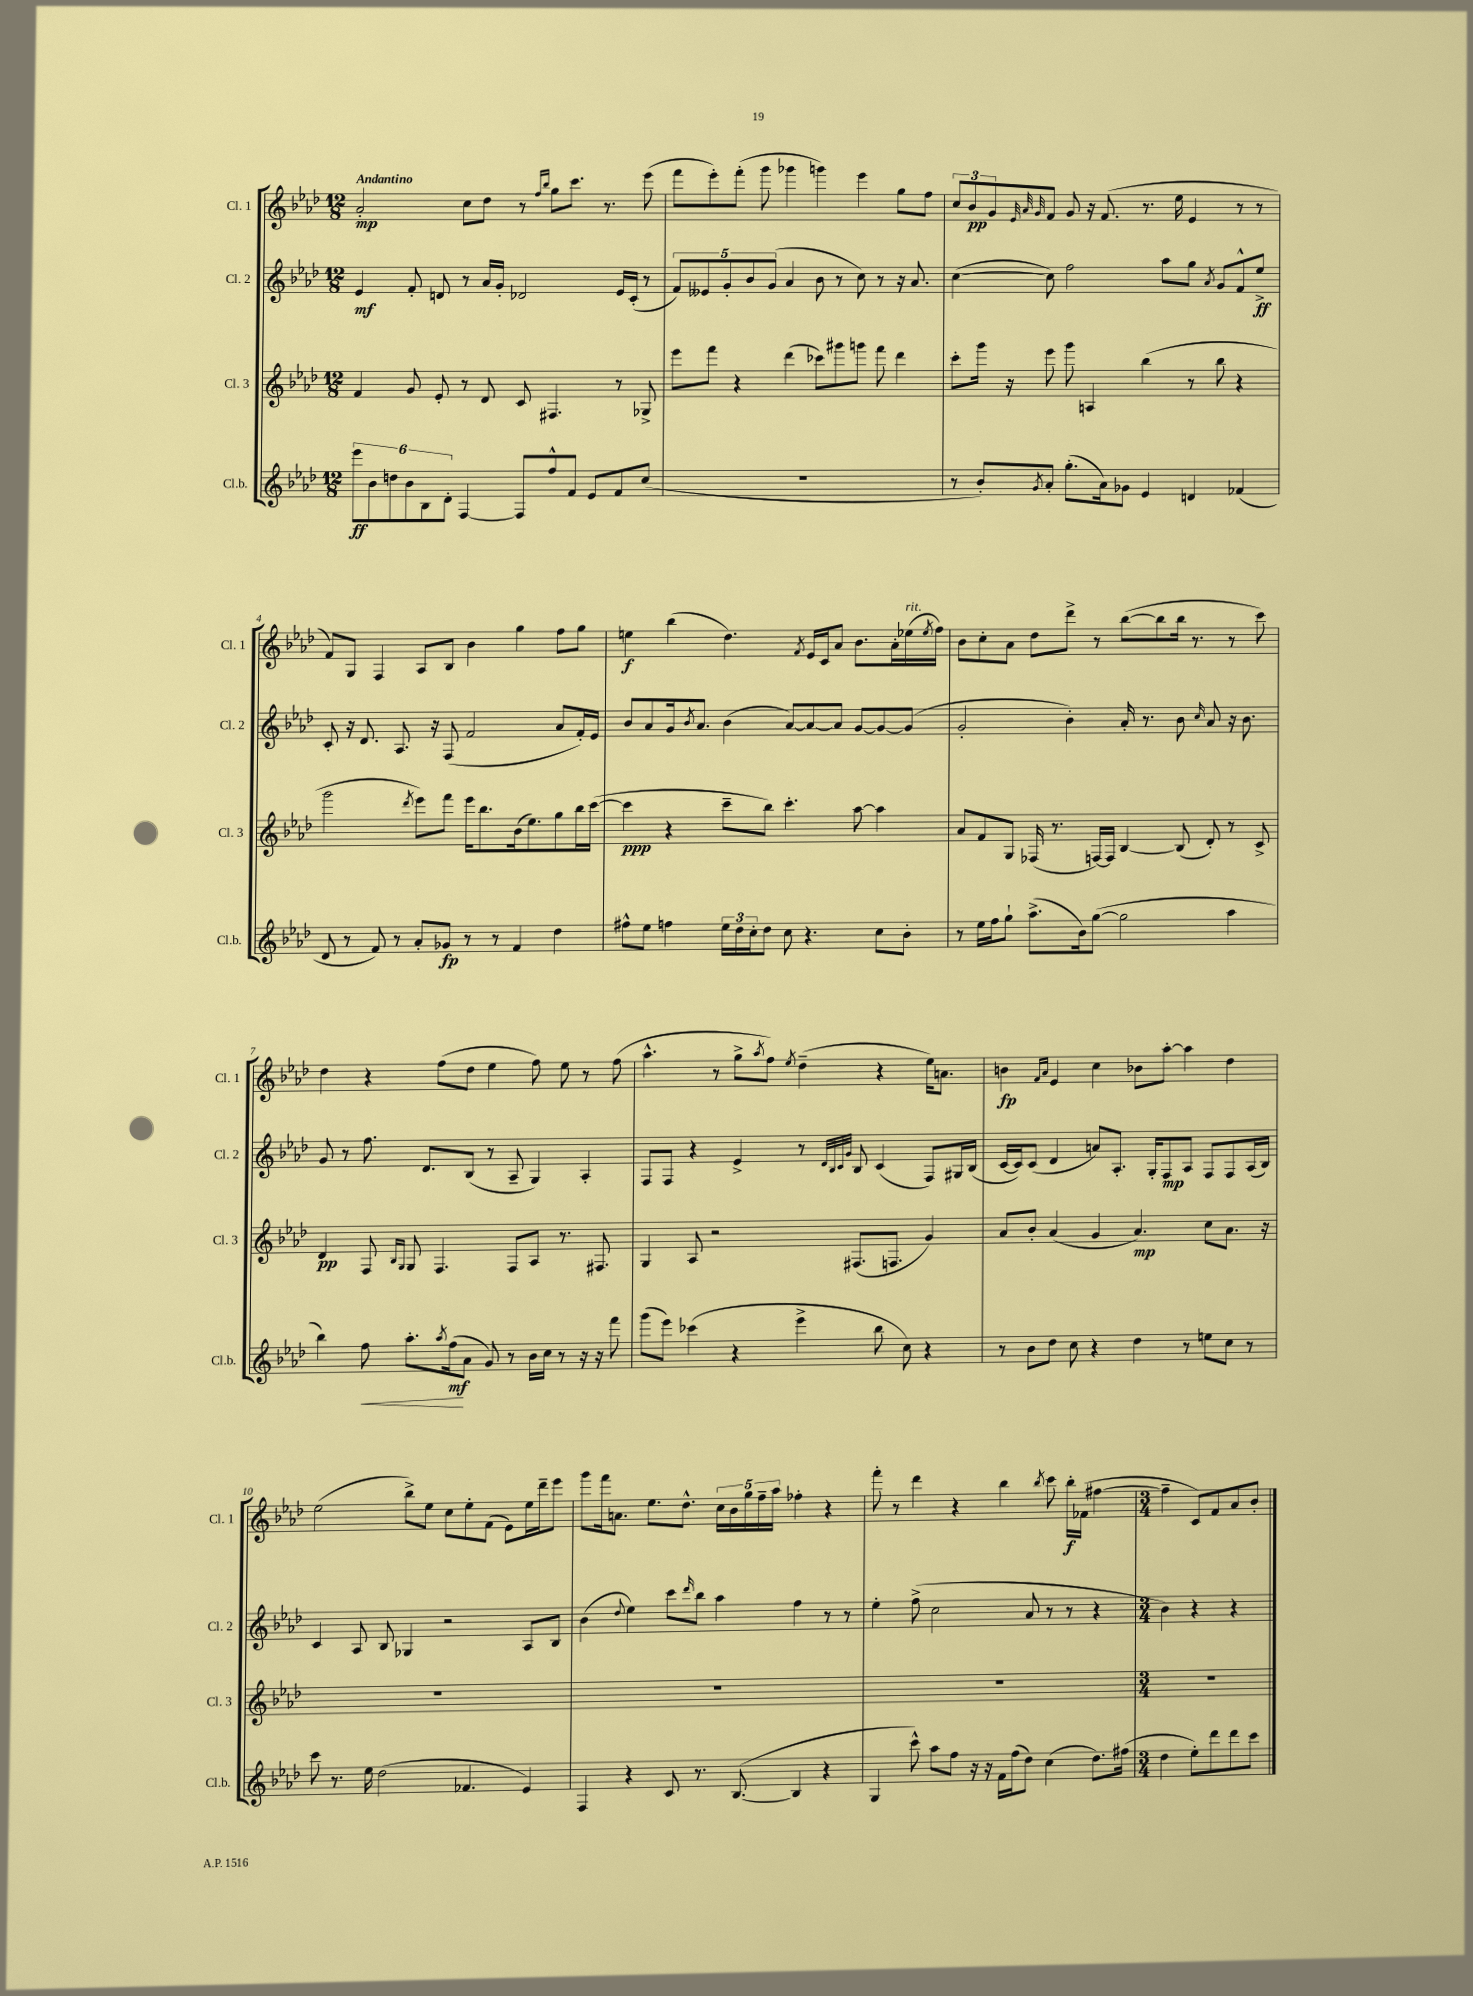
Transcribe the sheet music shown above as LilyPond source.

<<
\new StaffGroup <<
\new Staff = "s0" \with { instrumentName = "Cl. 1" shortInstrumentName = "Cl. 1" } {
    \clef treble \key aes \major \numericTimeSignature \time 12/8 \tempo "Andantino"
    aes'2-.\mp c''8 des''8 r8 \grace { f''16 bes''16 } g''8 c'''8. r8. ees'''8( |
    f'''8 ees'''8-.) f'''8-.( g'''8 ges'''4 g'''4) ees'''4 g''8 f''8 |
    \tuplet 3/2 { c''8 bes'8\pp g'8 } \grace { ees'32 aes'32 g'32 } f'8 g'8 r16 f'8.( r8. ees''16 ees'4 r8 r8 |
    f'8) g8 f4 aes8 bes8 bes'4 g''4 f''8 g''8 |
    e''4\f bes''4( des''4.) \acciaccatura { f'8 } ees'16 c'16 aes'8 bes'8. aes'16-. ees''16^\markup { \italic "rit." }( \acciaccatura { ees''8 } f''16) |
    bes'8 c''8-. aes'8 des''8 des'''8-> r8 bes''8~( bes''8 bes''16 r8. r8 c'''8) |
    des''4 r4 f''8( des''8 ees''4 f''8) ees''8 r8 f''8( |
    aes''4.-^ r8 g''8-> \acciaccatura { aes''8 } f''8) \acciaccatura { ees''8 } des''4--( r4 ees''16) a'8. |
    b'4\fp \grace { f'16 aes'16 } ees'4 c''4 bes'8 aes''8~-. aes''4 des''4 |
    ees''2( bes''8->) ees''8 c''8 ees''8-. f'8( ees'8) ees''16 des'''16-- ees'''8 |
    g'''8 f'''16 a'8. ees''8. des''8.-^ \tuplet 5/4 { c''16 bes'16 g''16 f''16-- aes''16 } fes''4-. r4 |
    f'''8-. r8 des'''4 r4 bes''4 \acciaccatura { bes''8 } c'''8 bes''16-.\f fes'16( fis''4~ |
    \numericTimeSignature \time 3/4 fis''4-- c'8) f'8 aes'8 bes'8-. \bar "|." |
}
\new Staff = "s1" \with { instrumentName = "Cl. 2" shortInstrumentName = "Cl. 2" } {
    \clef treble \key aes \major \numericTimeSignature \time 12/8
    ees'4\mf f'8-. d'8 r8 aes'16 g'16-. des'2 ees'16 c'16-.( r8 |
    \tuplet 5/4 { f'8) eeses'8 g'8-. bes'8 g'8( } aes'4 bes'8 r8 c''8) r8 r16 aes'8. |
    c''4~( c''8) f''2 aes''8 g''8 \acciaccatura { aes'8 } g'8 f'8-^ ees''8->\ff |
    c'8-. r16 des'8. aes8. r16 f8( f'2 aes'8 f'16-.) ees'16 |
    bes'8 aes'8 g'16 \acciaccatura { bes'8 } aes'8. bes'4( aes'8~) aes'8~ aes'8 g'8~ g'8~ g'8( |
    g'2-. bes'4-.) aes'16-. r8. bes'8 \grace { c''16 } aes'8 r16 bes'8. |
    g'8 r8 f''8. des'8. bes8( r8 aes8-- g4) aes4-. |
    f8 f8 r4 ees'4-> r8 \grace { des'32 bes32 c'32 g'32 } bes8 c'4( f8) gis16 bes16( |
    c'16~ c'16) c'8( des'4 a'8) aes8.-. g16-. f8\mp aes8 f8 f8 aes16( bes16) |
    c'4 aes8 bes8 ges4 r2 aes8 bes8 |
    bes'4( \appoggiatura { des''8 } ees''4) c'''8 \grace { des'''16 } bes''8 aes''4 f''4 r8 r8 |
    ees''4-. f''8->( c''2 aes'8 r8 r8 r4 |
    \numericTimeSignature \time 3/4 bes'4) r4 r4 \bar "|." |
}
\new Staff = "s2" \with { instrumentName = "Cl. 3" shortInstrumentName = "Cl. 3" } {
    \clef treble \key aes \major \numericTimeSignature \time 12/8
    f'4 g'8 ees'8-. r8 des'8 c'8 fis4. r8 ges8-> |
    ees'''8 f'''8 r4 des'''4( ces'''8) gis'''8 g'''8 f'''8 des'''4 |
    c'''8-. g'''16 r16 ees'''8 g'''8 a4 bes''4( r8 bes''8 r4 |
    g'''2 \acciaccatura { des'''8 } ees'''8) f'''8 ees'''16 bes''8. bes'16( ees''8.) g''8 bes''16 c'''16~( |
    c'''4\ppp r4 c'''8-- bes''8) c'''4.-. aes''8~ aes''4 |
    aes'8 f'8 g8 fes16( r8. f16~) f16 bes4~ bes8( des'8-.) r8 c'8-> |
    des'4\pp f8 \grace { bes16 g16 } g8 f4. f8 aes8 r8. fis8. |
    g4 aes8 r2 fis8.( f8. g'4) |
    aes'8 bes'8-. aes'4( g'4 aes'4.\mp) c''8 aes'8. r16 |
    R1. |
    R1. |
    R1. |
    \numericTimeSignature \time 3/4 R2. \bar "|." |
}
\new Staff = "s3" \with { instrumentName = "Cl.b." shortInstrumentName = "Cl.b." } {
    \clef treble \key aes \major \numericTimeSignature \time 12/8
    \tuplet 6/4 { ees'''8\ff bes'8 d''8 bes'8 bes8 des'8-. } f4~ f8 f''8-^ f'8 ees'8 f'8 c''8( |
    R1. |
    r8 bes'8-.) \acciaccatura { g'8 } aes'8-. g''8.-.( aes'16) ges'8 ees'4 d'4 fes'4( |
    des'8 r8 f'8) r8 aes'8-. ges'8\fp r8 r8 f'4 des''4 |
    fis''8-^ ees''8 f''4 \tuplet 3/2 { ees''16 des''16 c''16-. } des''8 c''8 r4. c''8 bes'8-. |
    r8 ees''16 f''16 g''8-! aes''8.->( bes'16) g''8~( g''2 aes''4 |
    bes''4) f''8\< aes''8.-. \acciaccatura { aes''8 } f''16\mf\!( aes'8 g'8) r8 bes'16 c''16 r8 r16 r16 f'''8 |
    g'''8( ees'''8) ces'''4( r4 ees'''4-> bes''8 c''8) r4 |
    r8 bes'8 des''8 c''8 r4 des''4 r8 e''8 c''8 r8 |
    c'''8 r8. ees''16 des''2( fes'4. ees'4) |
    f4 r4 c'8 r8. bes8.~( bes4 r4 |
    g4 c'''8-^) aes''8 f''8 r16 r16 f'16 f''16( des''8) c''4( des''8.) fis''16( |
    \numericTimeSignature \time 3/4 des''4 ees''8-.) des'''8 des'''8 c'''8 \bar "|." |
}
>>
>>
